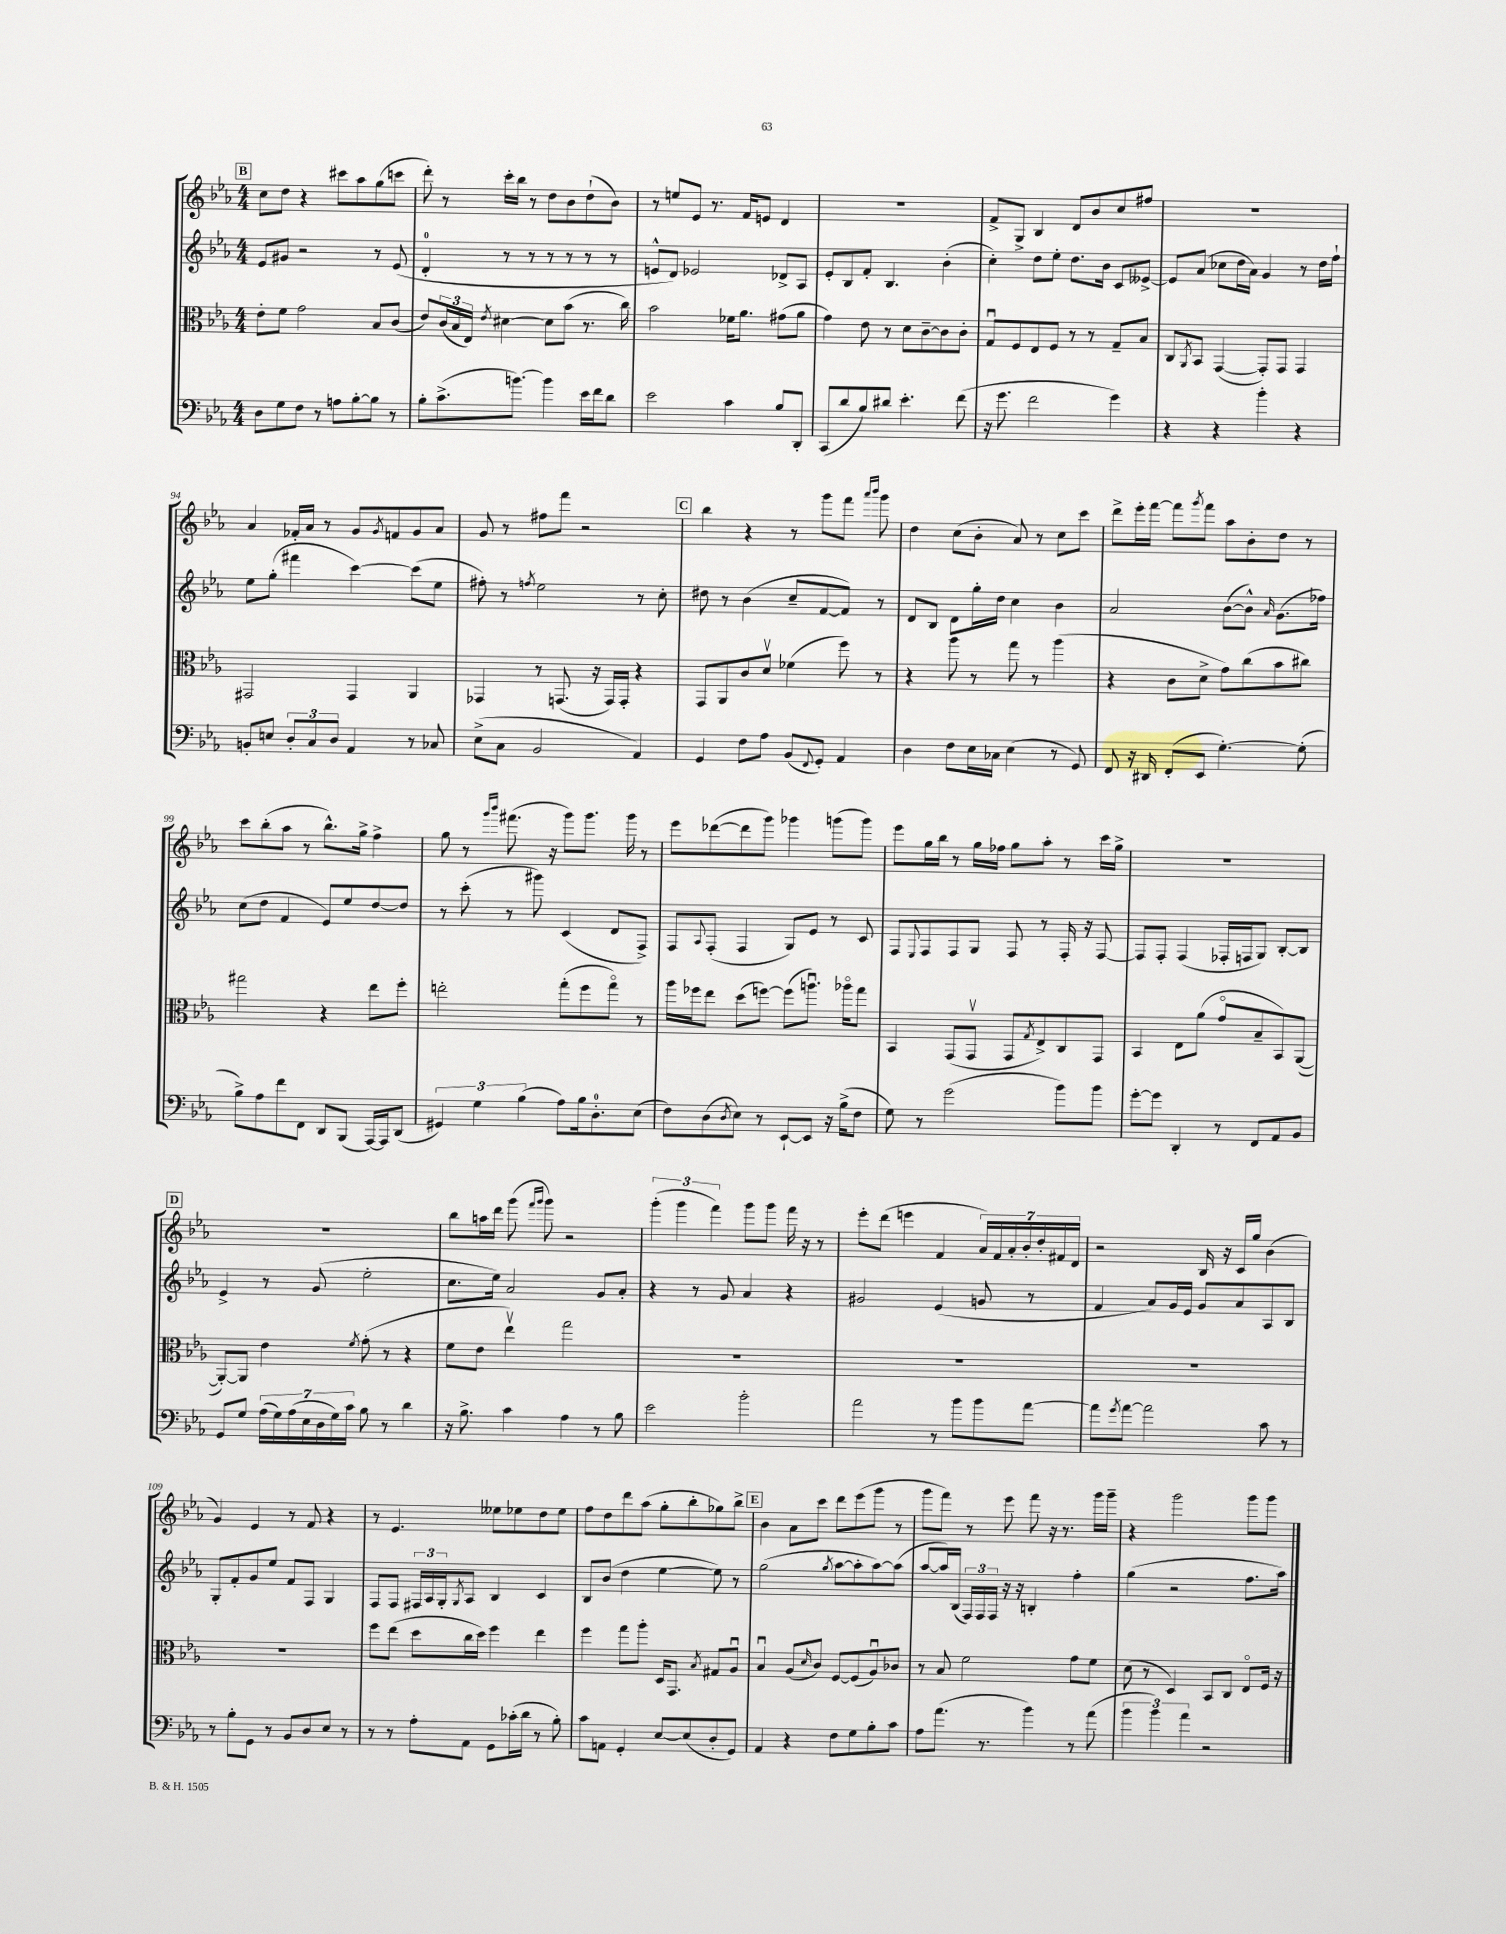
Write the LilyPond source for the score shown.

<<
\new StaffGroup <<
\new Staff = "s0" {
    \clef treble \key ees \major \numericTimeSignature \time 4/4
    \mark \markup { \box "B" } c''8 d''8 r4 cis'''8 aes''8 g''8( c'''8 |
    d'''8-.) r8 c'''16-. bes''16 r8 d''8 bes'8 d''8-!( bes'8) |
    r8 e''8 ees'8 r8. f'16 e'8 d'4 |
    R1 |
    f'8-> g8-> bes4 d'8 bes'8 c''8 fis''8 |
    R1 |
    aes'4 fes'16-. aes'16 r8 g'8 \acciaccatura { g'8 } f'8 g'8 aes'8 |
    g'8 r8 fis''8 f'''8 r2 |
    \mark \markup { \box "C" } bes''4 r4 r8 g'''8 f'''8 \grace { aes'''16 bes'''16 } g'''8 |
    d''4 c''8( bes'8-. aes'8) r8 c''8 c'''8 |
    d'''8-> ees'''16-. f'''16~ f'''8 \acciaccatura { g'''8 } f'''8 aes''8 bes'8-. d''8 r8 |
    c'''8 bes''8-.( aes''8 r8 bes''8.-^) g''16-> f''4-> |
    g''8 r8 \grace { g'''16 bes'''16 } fis'''8.( r16 g'''8) g'''8. g'''16 r8 |
    ees'''8 des'''8~( des'''8 g'''8) ges'''4 g'''8( g'''8) |
    ees'''8 g''16 bes''16 r8 g''16 fes''16 g''8 aes''8-. r8 c'''16 g''16-> |
    R1 |
    \mark \markup { \box "D" } R1 |
    bes''8 a''16 d'''16 g'''8( \grace { f'''16 g'''16 } g'''8) r2 |
    \tuplet 3/2 { g'''4-.( g'''4 f'''4) } g'''8 g'''8 f'''16 r16 r8 |
    ees'''8-. d'''8( e'''4 f'4 \tuplet 7/4 { aes'16) f'16 aes'16-. bes'16-. d''16-. fis'16 d'16 } |
    r2 bes16 r16 c'16 g''16 bes'4( |
    g'4) ees'4 r8 f'8 r4 |
    r8 ees'4. eeses''8 ees''8 d''8 ees''8 |
    f''8 d''8 d'''8 aes''8( g''8-. bes''8-. ges''8) bes''8-> |
    \mark \markup { \box "E" } bes'4 aes'8 c'''8 d'''8 ees'''8( g'''8 r8 |
    g'''8 f'''8) r8 ees'''8 f'''8 r16 r8. g'''16 g'''16-- |
    r4 g'''2 g'''8 g'''8 \bar "|." |
}
\new Staff = "s1" {
    \clef treble \key ees \major \numericTimeSignature \time 4/4
    \mark \markup { \box "B" } ees'8 gis'8 r2 r8 ees'8( |
    d'4-0-. r8 r8 r8 r8 r8 r8 |
    e'8-^ d'8) ees'2 des'8-> aes8 |
    ees'8-. bes8 f'8-. bes4. bes'4-.( |
    c''4-.) d''8 ees''8-. d''8. bes'16 c'8 eeses'8~-> |
    eeses'8 aes'8( ces''8 d''16 aes'16) g'4 r8 d''16 f''16-! |
    ees''8 g''8-.( fis'''4 c'''4~) c'''8( ees''8 |
    fis''8-.) r8 \acciaccatura { f''8 } ees''2 r8 c''8-. |
    \mark \markup { \box "C" } dis''8 r8 bes'4( c''8-- f'8~ f'8) r8 |
    d'8 bes8 d'8 g''16-. d''16 c''4 bes'4 |
    aes'2 bes'8~( bes'8-^) \grace { aes'16 } g'8.( fes''16) |
    c''8( d''8 f'4 ees'8) ees''8 d''8~ d''8 |
    r8 c'''8-.( r8 gis'''8) c'4( d'8 f8->) |
    f8 \appoggiatura { aes8 } f8-.( f4 g8) ees'8 r8 c'8 |
    f8 \appoggiatura { ees8 } f8 f8 g8 f8 r8 f16-. r16 f8~ |
    f8 f8-. f4( fes16-. f16 g8) bes8~-. bes8 |
    \mark \markup { \box "D" } ees'4-> r8 g'8( ees''2-. |
    c''8. ees''16) aes'2 g'8 aes'8-. |
    r4 r8 g'8 aes'4 r4 |
    gis'2 ees'4( g'8 r8 |
    f'4 aes'8) g'16 ees'16 g'8 aes'8 aes8 bes8 |
    g8-. f'8-. g'8 ees''8 f'8 f8 g4 |
    f8 f8 \tuplet 3/2 { fis16 aes16 g16-. } \acciaccatura { g8 } aes8 bes4 c'4 |
    bes8 bes'8( d''4 ees''4~ ees''8) r8 |
    \mark \markup { \box "E" } g''2( \acciaccatura { g''8 } aes''8~ aes''8-. aes''8~) aes''8( |
    aes''8~ aes''16) bes16( \tuplet 3/2 { f16) f16 f16 } r16 r16 b4-. f''4-. |
    g''4( r2 f''8. aes''16) \bar "|." |
}
\new Staff = "s2" {
    \clef alto \key ees \major \numericTimeSignature \time 4/4
    \mark \markup { \box "B" } ees'8-. f'8 g'2 bes8 c'8( |
    ees'8) \tuplet 3/2 { c'16( bes16 ees16) } \acciaccatura { ees'8 } dis'4~ dis'8 bes'8( r8. c''16) |
    bes'2 fes'16 aes'8. gis'8( aes'8 |
    g'4) ees'8 r8 d'8 c'8~-- c'8 c'8-. |
    g8\downbow f8 ees8 f8 r8 r8 g8-- bes8 |
    c8 \acciaccatura { aes,8 } bes,8 g,4~( g,8-.) g,8 g,4 |
    gis,2 gis,4 aes,4 |
    ges,4 r8 g,8.( r16 g,16) g,16-. r4 |
    \mark \markup { \box "C" } g,8 aes,8 c'8 d'8\upbow fes'4( f''8) r8 |
    r4 aes''8 r8 g''8 r8 aes''4( |
    r4 c'8 d'8-> g'8) c''8( bes'8 cis''8) |
    gis''2 r4 ees''8 f''8-. |
    e''2-. g''8-.( f''8 g''8\flageolet) r8 |
    aes''16 fes''16 ees''8 d''8( f''8~) f''8( a''8.\downbow) aes''16\flageolet g''8 |
    bes,4 g,8( g,8\upbow g,8 \acciaccatura { g8 } ees8->) c8 g,8 |
    bes,4 ees8 aes'8( g'8\flageolet bes8-- bes,8) aes,8~( |
    \mark \markup { \box "D" } aes,8~-.) aes,8 ees'4 \acciaccatura { f'8 } g'8-.( r8 r4 |
    f'8 ees'8 ees''4\upbow) g''2 |
    R1 |
    R1 |
    R1 |
    R1 |
    f''8 ees''8( d''8 c''16 d''16) f''4 ees''4 |
    f''4 g''8 aes''8-. d16 g,8. \acciaccatura { bes8 } gis8 aes8\downbow |
    \mark \markup { \box "E" } bes4\downbow aes8( \grace { d'16 } c'8) f8~ f8( aes8\downbow) ces'8 |
    r8 bes8 f'2 g'8 f'8 |
    d'8( r8 d4) bes,8 c8 ees8\flageolet f16 r16 \bar "|." |
}
\new Staff = "s3" {
    \clef bass \key ees \major \numericTimeSignature \time 4/4
    \mark \markup { \box "B" } d8 g8 f8 r8 a8 bes8~-. bes8 r8 |
    bes8-. c'8.->( b'8.~) b'4 ees'16 f'16 d'8 |
    ees'2 c'4 bes8 d,8-. |
    c,8( d'8 bes8) dis'8 ees'4.-. f'8( |
    r16 g'8. f'2 g'4) |
    r4 r4 bes'4-. r4 |
    b,8-. e8 \tuplet 3/2 { d8-. c8 d8 } aes,4 r8 ces8 |
    ees8->( c8 bes,2 aes,4) |
    \mark \markup { \box "C" } g,4 f8 aes8 bes,8( \appoggiatura { f,8 } g,8-.) aes,4 |
    d4 f8 ees16 ces16 ees4( r8 g,8) |
    f,8 r16 dis,16 f,8-.( ees,8 g4.~-.) g8-.( |
    bes8->) aes8 f'8 f,8 d,8 bes,,8( aes,,16~) aes,,16 d,8( |
    \tuplet 3/2 { gis,4) g4 bes4( } aes8) bes16 d8.-0-. ees8( |
    f8) d8( \acciaccatura { d8 } ees8) r8 ees,8~-! ees,8 r16 bes16->( f8 |
    g8) r8 g'2( bes'8) bes'8 |
    g'8~-. g'8 d,4-. r8 f,8 aes,8 bes,8 |
    \mark \markup { \box "D" } g,8 g8 \tuplet 7/4 { aes16( g16) aes16( ees16 d16 g16) c'16 } bes8 r8 d'4 |
    r16 bes8.-> c'4 aes4 r8 bes8 |
    ees'2 bes'2-. |
    aes'2 r8 bes'8 bes'8 aes'8~ |
    aes'8 \acciaccatura { g'8 } aes'8~ aes'2 c'8 r8 |
    r8 bes8-. g,8 r8 bes,8 d8 ees8 r8 |
    r8 r8 aes8-. aes,8 g,8 ces'16-.( d'16 r8 bes8-.) |
    c'8 a,8 g,4-. ees8~ ees8( d8-. g,8) |
    \mark \markup { \box "E" } aes,4 r4 f8 g8 bes8-. c'8 |
    aes8 aes'8.( r8. bes'4) r8 aes'8( |
    \tuplet 3/2 { bes'4 bes'4) aes'4 } r2 \bar "|." |
}
>>
>>
\layout { \context { \Score currentBarNumber = #88 } }
